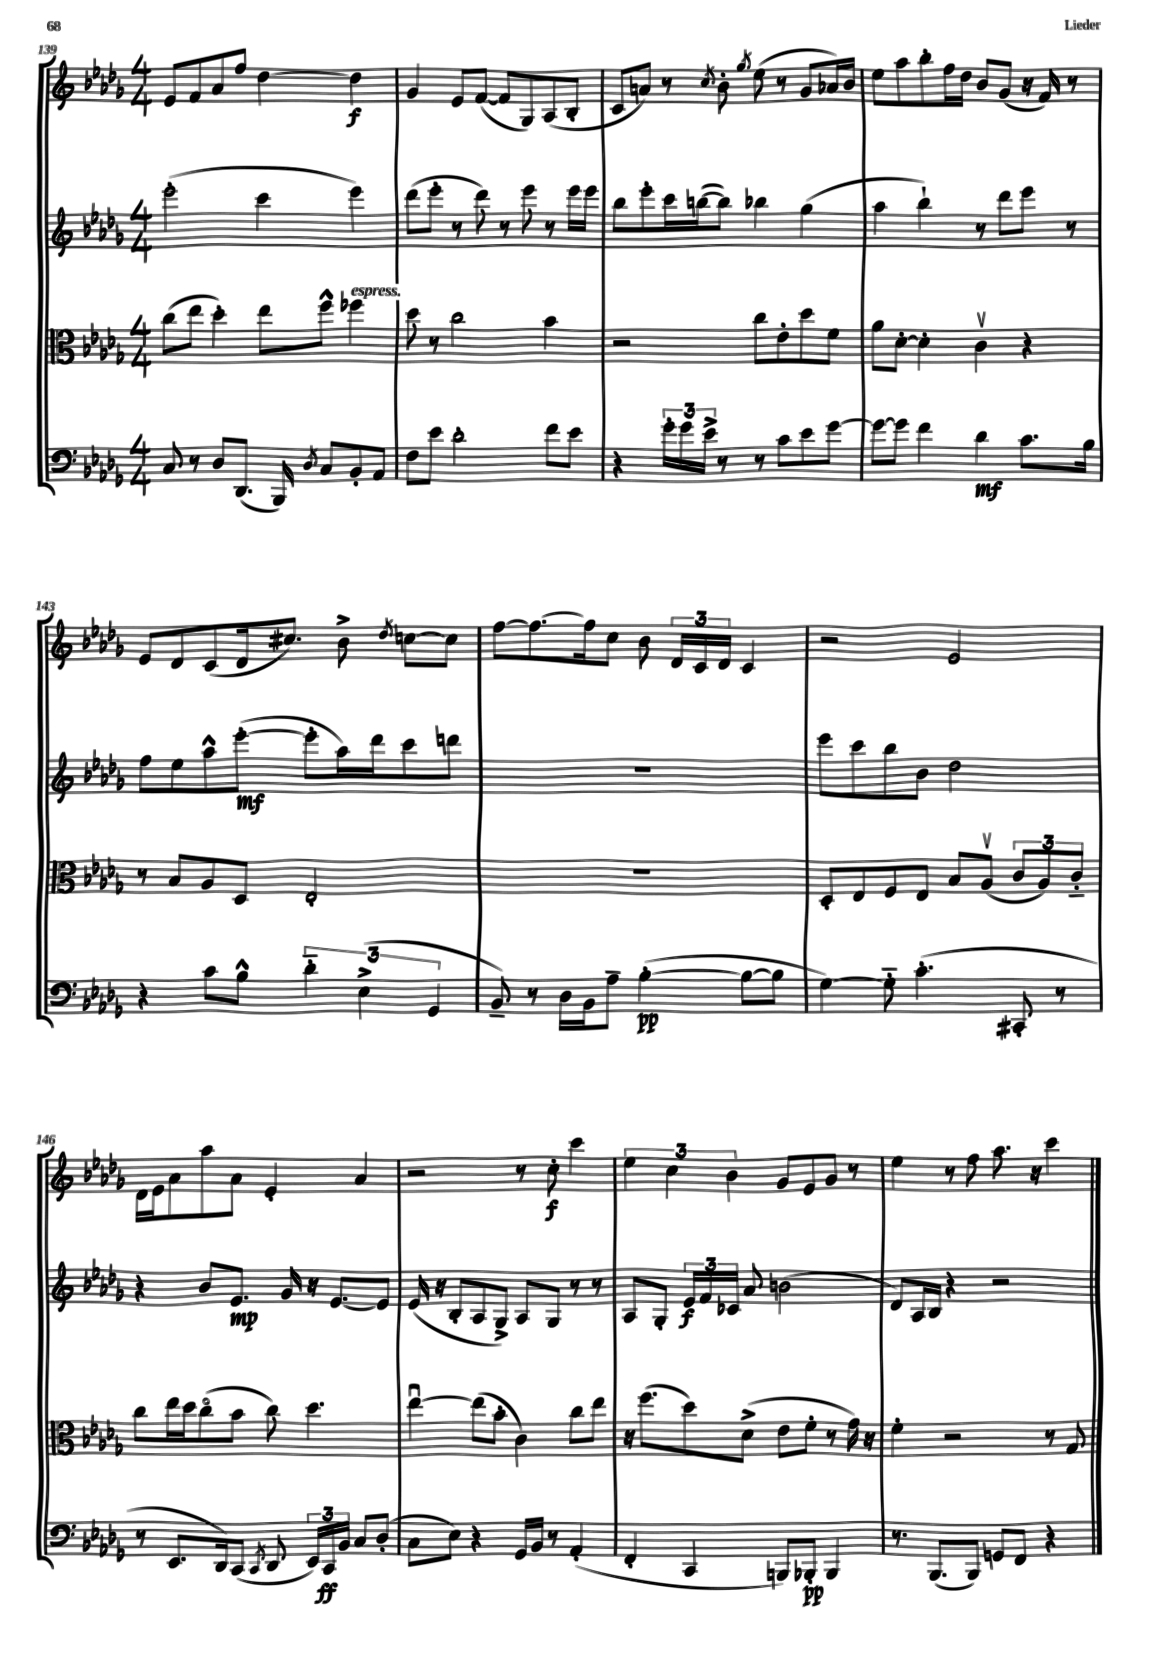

**kern	**kern	**kern	**kern
*staff4	*staff3	*staff2	*staff1
*clefF4	*clefC3	*clefG2	*clefG2
*k[b-e-a-d-g-]	*k[b-e-a-d-g-]	*k[b-e-a-d-g-]	*k[b-e-a-d-g-]
*M4/4	*M4/4	*M4/4	*M4/4
8C	(8cc	(2eee-'	8e-
8r	8ee-	.	8f
8D-	4dd-')	.	8a-
(8.DD-	.	.	8ff
.	8ee-	4ccc	[4dd-
16BBB-)	.	.	.
8qD-	.	.	.
8C	8ff^^	.	.
8BB-'	4ff-	4eee-)	4dd-]
8AA-	.	.	.
=	=	=	=
8F	8dd-	(8ddd-	4g-
8e-	8r	8eee-'	.
2d-'	2cc	8r	8e-
.	.	8ddd-)	([8f
.	.	8r	8f]
.	.	8eee-	8G-)
8f	4b-	8r	(8A-
8e-	.	16eee-	8B-'
.	.	16eee-	.
=	=	=	=
4r	2r	8bb-	8c
.	.	8eee-'	8a)
24g-'	.	16ccc	8r
24g-	.	.	.
.	.	([16bb	.
24e-^	.	.	.
.	.	.	8qcc
8r	.	8bb])	8b-'
.	.	.	8qgg-
8r	8cc	4bb-	(8ee-
8c	8e-'	.	8r
8e-	8dd-	(4gg-	8g-
[8g-	8f	.	16a-)
.	.	.	16b-
=	=	=	=
8g-_	8a-	4aa-	8ee-
8g-]	[8d-'	.	8aa-
4f	4d-']	4bb-`)	8bb-'
.	.	.	16ff
.	.	.	16dd-
4d-	4cv	8r	8b-
.	.	8ddd-	(8g-
8.c	4r	8eee-	16r
.	.	.	16f)
.	.	8r	8r
16B-	.	.	.
=	=	=	=
4r	8r	8ff	8e-
.	8B-	8ee-	8d-
8c	8A-	8aa-^^	(8c
8B-^^	8D-	([8eee-'	16d-
.	.	.	8.cc#)
6d-'~	2E-'	8eee-']	.
.	.	16aa-)	8b-^
(6E-^	.	.	.
.	.	16ddd-	.
.	.	.	8qdd-
.	.	8ccc	[8cc
6GG-	.	.	.
.	.	8ddd	8cc]
=	=	=	=
8BB-~)	1r	1r	[8ff
8r	.	.	8.ff_
16D-	.	.	.
16BB-	.	.	16ff]
8A-~	.	.	8cc
([4B-'	.	.	8b-
.	.	.	24d-
.	.	.	24c
.	.	.	24d-
8B-_	.	.	4c
8B-]	.	.	.
=	=	=	=
[4G-)	8D-'	8eee-	2r
.	8E-	8ccc	.
8G-'~]	8F	8bb-	.
(4.c'	8E-	8b-	.
.	8B-	2dd-	2e-
.	(8A-v	.	.
8CC#'	12c	.	.
.	12A-)	.	.
8r	.	.	.
.	12c'~	.	.
=	=	=	=
8r	8cc	4r	16d-
.	.	.	16e-
8.EE-	16ee-	.	8a-
.	16dd-	.	.
.	(8cco	8b-	8aa-
16DD-)	.	.	.
(8CC	8b-	8.e-	8a-
8qCC	.	.	.
8DD-	8cc)	.	4e-'
.	.	16g-	.
24EE-)	4.dd-	16r	.
24CC	.	.	.
.	.	[8.e-	.
24BB-	.	.	.
8C	.	.	4a-
(8D-'	.	8e-]	.
=	=	=	=
8C	[4ee-u	(16e-	2r
.	.	16r	.
8E-)	.	8B-'	.
4r	(8ee-]	8A-	.
.	8b-'	8G-^)	.
16GG-	4c)	8A-	8r
16BB-	.	.	.
8r	.	8G-	8cc'
(4AA-'	8cc	8r	4ccc
.	8ee-	8r	.
=	=	=	=
4FF'	16r	8A-	6ee-
.	(8.ff	.	.
.	.	8G-'	.
.	.	.	6cc
4CC	8dd-)	24e-	.
.	.	24f	.
.	.	24c-	6b-
.	(8d-^	8a-	.
8BBB)	8e-	(2b	8g-
8BBB-'	8f'	.	8e-
4BBB-	8r	.	8g-
.	16g-)	.	8r
.	16r	.	.
=	=	=	=
8.r	4f'	8d-)	4ee-
.	.	16A-	.
(8.BBB-	.	16B-	.
.	2r	4r	8r
8BBB-)	.	.	8ff
8GG	.	2r	8.aa-
8FF	.	.	.
.	.	.	16r
4r	8r	.	4ccc
.	8G-	.	.
==	==	==	==
*-	*-	*-	*-
